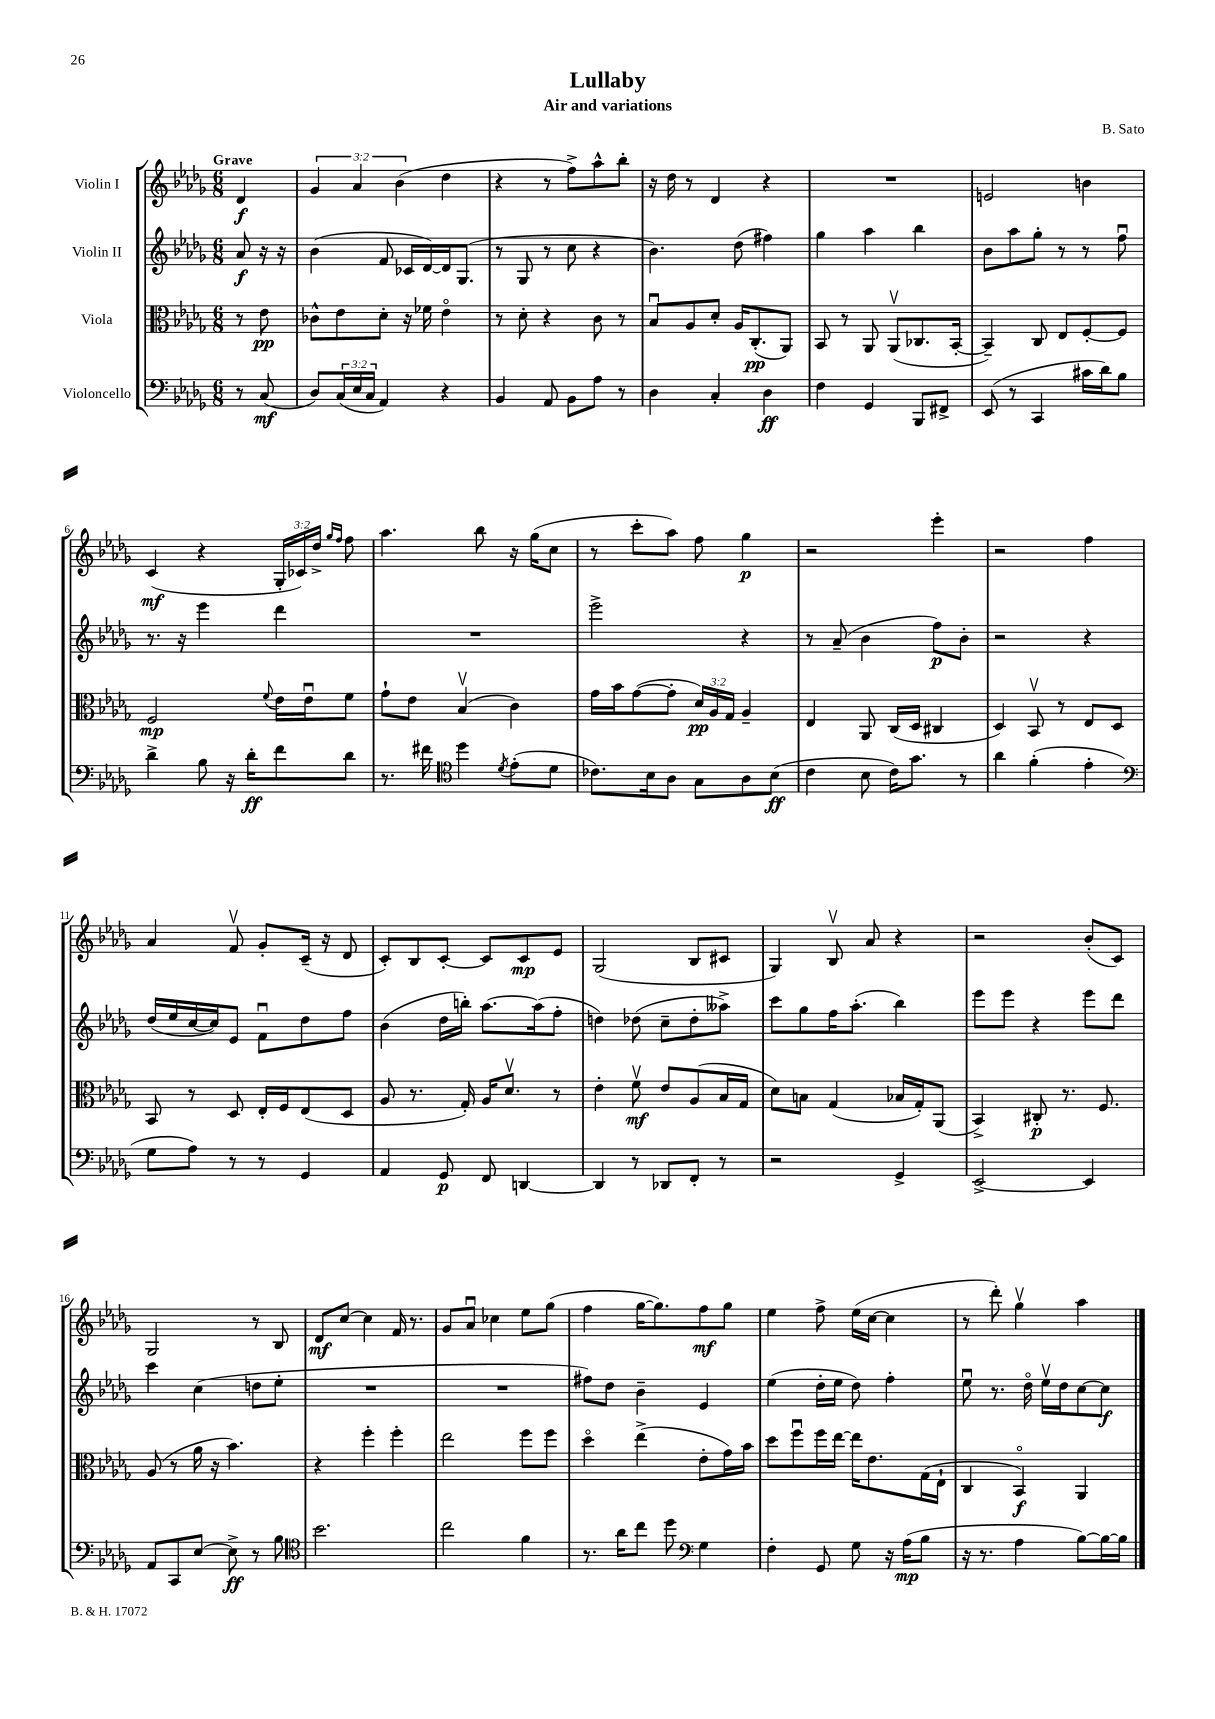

**kern	**dynam	**kern	**dynam	**kern	**dynam	**kern	**dynam
*part4	*part4	*part3	*part3	*part2	*part2	*part1	*part1
*staff4	*staff4	*staff3	*staff3	*staff2	*staff2	*staff1	*staff1
*I"Violoncello	*	*I"Viola	*	*I"Violin II	*	*I"Violin I	*
*clefF4	*	*clefC3	*	*clefG2	*	*clefG2	*
*k[b-e-a-d-g-]	*	*k[b-e-a-d-g-]	*	*k[b-e-a-d-g-]	*	*k[b-e-a-d-g-]	*
*M6/8	*	*M6/8	*	*M6/8	*	*M6/8	*
=	=	=	=	=	=	=	=
!	!	!	!	!	!	!LO:TX:a:B:t=Grave	!
8r	.	8r	.	8a-/	f	4d-/	f
(8C/	mf	8e-\	pp	16r	.	.	.
.	.	.	.	16r	.	.	.
=1	=1	=1	=1	=1	=1	=1	=1
8D-/L)	.	8c-X^^\L	.	(4b-\	.	6g-/	.
(24C/L	.	8e-\	.	.	.	.	.
24E-/	.	.	.	.	.	6a-/	.
24C/JJ	.	.	.	.	.	.	.
4AA-/)	.	8d-'\J	.	8f/	.	.	.
.	.	.	.	.	.	(6b-\	.
.	.	16r	.	16c-X/LL	.	.	.
.	.	16f-X\	.	[16d-/)	.	.	.
4r	.	4e-\	.	16d-/J]	.	4dd-\	.
.	.	.	.	(8.G-/J	.	.	.
=2	=2	=2	=2	=2	=2	=2	=2
4BB-/	.	8r	.	8r	.	4r	.
.	.	8d-'\	.	8G-/	.	.	.
8AA-/	.	4r	.	8r	.	8r	.
8BB-\L	.	.	.	8cc\	.	8ff^\L)	.
8A-\J	.	8c\	.	4r	.	8aa-^^\	.
8r	.	8r	.	.	.	8bb-'\J	.
=3	=3	=3	=3	=3	=3	=3	=3
4D-\	.	8B-u/L	.	4.b-\)	.	16r	.
.	.	.	.	.	.	16dd-\	.
.	.	8A-/	.	.	.	8r	.
4C'/	.	8d-'/J	.	.	.	4d-/	.
.	.	16A-/KL	.	(8dd-\	.	.	.
.	.	(8.C'/	pp	.	.	.	.
4D-\	ff	.	.	4ff#X\)	.	4r	.
.	.	8AA-/J)	.	.	.	.	.
=4	=4	=4	=4	=4	=4	=4	=4
4F\	.	8BB-/	.	4gg-\	.	2.r	.
.	.	8r	.	.	.	.	.
4GG-/	.	8AA-/	.	4aa-\	.	.	.
.	.	(8AA-v/L	.	.	.	.	.
8BBB-/L	.	8.C-X/	.	4bb-\	.	.	.
8FF#X^/J	.	.	.	.	.	.	.
.	.	[16BB-'/Jk	.	.	.	.	.
=5	=5	=5	=5	=5	=5	=5	=5
(8EE-/	.	4BB-~/])	.	8b-\L	.	2en/	.
8r	.	.	.	8aa-\	.	.	.
4CC/	.	8C/	.	8gg-'\J	.	.	.
.	.	8E-/L	.	8r	.	.	.
16c#X\LL	.	[8F'/	.	8r	.	4bn\	.
16d-\J)	.	.	.	.	.	.	.
8B-\J	.	8F/J]	.	8ffu\	.	.	.
!!LO:LB:g=z
=6	=6	=6	=6	=6	=6	=6	=6
4d-^\	.	2F/	mp	8.r	.	(4c/	mf
.	.	.	.	16r	.	.	.
8B-\	.	.	.	4eee-\	.	4r	.
16r	.	.	.	.	.	.	.
16d-'\KL	ff	.	.	.	.	.	.
.	.	8qqf/	.	.	.	.	.
8f\	.	16e-\LL	.	4ddd-\	.	24G-'/LL	.
.	.	.	.	.	.	24c-X/)	.
.	.	16e-u\J	.	.	.	.	.
.	.	.	.	.	.	24dd-^/JJ	.
.	.	.	.	.	.	16qqgg-/LL	.
.	.	.	.	.	.	16qqff/JJ	.
8d-\J	.	8f\J	.	.	.	8ff\	.
=7	=7	=7	=7	=7	=7	=7	=7
8.r	.	8g-`\L	.	2.r	.	4.aa-\	.
.	.	8e-\J	.	.	.	.	.
16f#X\	.	.	.	.	.	.	.
*clefC4	*	*	*	*	*	*	*
4dd-\	.	(4B-v/	.	.	.	.	.
.	.	.	.	.	.	8bb-\	.
8qd-/	.	.	.	.	.	.	.
(8e-'\L	.	4c\)	.	.	.	16r	.
.	.	.	.	.	.	(16gg-\KL	.
8d-\J	.	.	.	.	.	8cc\J	.
=8	=8	=8	=8	=8	=8	=8	=8
8.c-X\L)	.	16g-\LL	.	2eee-^\	.	8r	.
.	.	16b-\J	.	.	.	.	.
.	.	([8g-\	.	.	.	8ccc'\L	.
16B-\k	.	.	.	.	.	.	.
8A-\J	.	8g-'\J]	.	.	.	8aa-\J)	.
8G-\L	.	24d-/LL)	pp	.	.	8ff\	.
.	.	24A-/	.	.	.	.	.
.	.	24G-/JJ	.	.	.	.	.
8A-\	.	4A-~/	.	4r	.	4gg-\	p
(8B-\J	ff	.	.	.	.	.	.
=9	=9	=9	=9	=9	=9	=9	=9
4c\	.	4E-/	.	8r	.	2r	.
.	.	.	.	(8a-~/	.	.	.
8B-\	.	8AA-/	.	4b-\	.	.	.
16c\KL)	.	(16C/LL	.	.	.	.	.
8.g-\J	.	16D-/JJ	.	.	.	.	.
.	.	4C#X/	.	8ff\L)	p	4eee-'\	.
8r	.	.	.	8b-'\J	.	.	.
=10	=10	=10	=10	=10	=10	=10	=10
4a-\	.	4D-/)	.	2r	.	2r	.
(4f'\	.	8BB-v/	.	.	.	.	.
.	.	8r	.	.	.	.	.
4e-'\	.	8E-/L	.	4r	.	4ff\	.
.	.	8D-/J	.	.	.	.	.
!!LO:LB:g=z
=11	=11	=11	=11	=11	=11	=11	=11
*clefF4	*	*	*	*	*	*	*
8G-\L	.	8BB-/	.	(16dd-/LL	.	4a-/	.
.	.	.	.	16ee-/	.	.	.
8A-\J)	.	8r	.	[16cc/	.	.	.
.	.	.	.	16cc/J])	.	.	.
8r	.	8D-/	.	8e-/J	.	8fv/	.
8r	.	16E-'/LL	.	8fu\L	.	8g-'/L	.
.	.	16F/J	.	.	.	.	.
4GG-/	.	(8E-/	.	8dd-\	.	(16c~/Jk	.
.	.	.	.	.	.	16r	.
.	.	8D-/J	.	8ff\J	.	8d-/	.
=12	=12	=12	=12	=12	=12	=12	=12
4AA-/	.	8A-/	.	(4b-\	.	8c'/L)	.
.	.	8.r	.	.	.	8B-/	.
8GG-/	p	.	.	16dd-\LL	.	[8c'/J	.
.	.	16G-'/)	.	16bbn'\JJ)	.	.	.
8FF/	.	16A-/KL	.	[8.aa-\L	.	8c/L]	.
.	.	8.d-v/J	.	.	.	.	.
[4DDn/	.	.	.	.	.	8c/	mp
.	.	.	.	(16aa-\k]	.	.	.
.	.	8r	.	8ff'\J	.	8e-/J	.
=13	=13	=13	=13	=13	=13	=13	=13
4DD/]	.	4e-'\	.	4ddn\)	.	(2G-/	.
8r	.	8fv\	mf	(8dd-X\	.	.	.
8DD-X/L	.	8e-/L	.	8cc~\L	.	.	.
8FF'/J	.	(8A-/	.	8dd-'\	.	8B-/L	.
8r	.	16B-/L	.	8aa--X^\J)	.	8c#X/J	.
.	.	16G-/JJ	.	.	.	.	.
=14	=14	=14	=14	=14	=14	=14	=14
2r	.	8d-\L)	.	8ccc\L	.	4G-/)	.
.	.	8Bn\J	.	8gg-\	.	.	.
.	.	(4G-/	.	16ff\K	.	8B-v/	.
.	.	.	.	(8.aa-'\J	.	.	.
.	.	.	.	.	.	8a-/	.
4GG-^/	.	16B-X/LL	.	4bb-\)	.	4r	.
.	.	16G-'/J)	.	.	.	.	.
.	.	(8AA-/J	.	.	.	.	.
=15	=15	=15	=15	=15	=15	=15	=15
[2EE-^/	.	4BB-^/)	.	8eee-\L	.	2r	.
.	.	.	.	8eee-\J	.	.	.
.	.	8C#X'/	p	4r	.	.	.
.	.	8.r	.	.	.	.	.
4EE-/]	.	.	.	8eee-\L	.	(8b-'/L	.
.	.	8.F/	.	.	.	.	.
.	.	.	.	8ddd-\J	.	8c/J)	.
!!LO:LB:g=z
=16	=16	=16	=16	=16	=16	=16	=16
8AA-/L	.	(8A-/	.	4ccc\	.	2G-/	.
8CC/	.	8r	.	.	.	.	.
[8E-/J	.	16a-\	.	(4cc\	.	.	.
.	.	16r	.	.	.	.	.
8E-^\]	ff	4.b-\)	.	.	.	.	.
8r	.	.	.	8ddn\L	.	8r	.
8B-\	.	.	.	8ee-'\J	.	8B-/	.
=17	=17	=17	=17	=17	=17	=17	=17
*clefC4	*	*	*	*	*	*	*
2.b-\	.	4r	.	2.r	.	8d-/L	mf
.	.	.	.	.	.	[8cc/J	.
.	.	4ff'\	.	.	.	4cc\]	.
.	.	4ff'\	.	.	.	16f/	.
.	.	.	.	.	.	8.r	.
=18	=18	=18	=18	=18	=18	=18	=18
2cc\	.	2ee-\	.	2.r	.	8g-/L	.
.	.	.	.	.	.	8a-u/J	.
.	.	.	.	.	.	4cc-X\	.
4f\	.	8ff\L	.	.	.	8ee-\L	.
.	.	8ff\J	.	.	.	(8gg-\J	.
=19	=19	=19	=19	=19	=19	=19	=19
8.r	.	4dd-\	.	8ff#X\L)	.	4ff\	.
.	.	.	.	8dd-\J	.	.	.
16a-\KL	.	.	.	.	.	.	.
8cc\J	.	(4ee-^\	.	4b-~\	.	[16gg-\KL	.
.	.	.	.	.	.	8.gg-\])	.
8dd-\	.	.	.	.	.	.	.
*clefF4	*	*	*	*	*	*	*
4G-\	.	8e-'\L	.	4e-/	.	8ff\	mf
.	.	16g-\L)	.	.	.	8gg-\J	.
.	.	16b-\JJ	.	.	.	.	.
=20	=20	=20	=20	=20	=20	=20	=20
4F'\	.	8dd-\L	.	(4ee-\	.	4ee-\	.
.	.	8ffu\	.	.	.	.	.
8GG-/	.	16ff\L	.	16dd-'\LL	.	8ff^\	.
.	.	[16ee-\JJ	.	16ee-\JJ	.	.	.
8G-\	.	16ee-\KL]	.	8dd-\)	.	(16ee-\LL	.
.	.	8.e-\	.	.	.	[16cc\JJ	.
16r	.	.	.	4ff'\	.	4cc\]	.
(16A-\KL	mp	.	.	.	.	.	.
8B-\J	.	(16G-\L	.	.	.	.	.
.	.	16E-`\JJ	.	.	.	.	.
=21	=21	=21	=21	=21	=21	=21	=21
16r	.	4C/	.	8ee-u\	.	8r	.
8.r	.	.	.	.	.	.	.
.	.	.	.	8.r	.	8ddd-'\)	.
4A-\	.	4BB-/)	f	.	.	4gg-v\	.
.	.	.	.	16dd-\	.	.	.
.	.	.	.	16ee-v\LL	.	.	.
.	.	.	.	16dd-\J	.	.	.
[8B-\L)	.	4AA-/	.	[8cc\	.	4aa-\	.
16B-\L_	.	.	.	8cc\J]	f	.	.
16B-\JJ]	.	.	.	.	.	.	.
==	==	==	==	==	==	==	==
*-	*-	*-	*-	*-	*-	*-	*-
